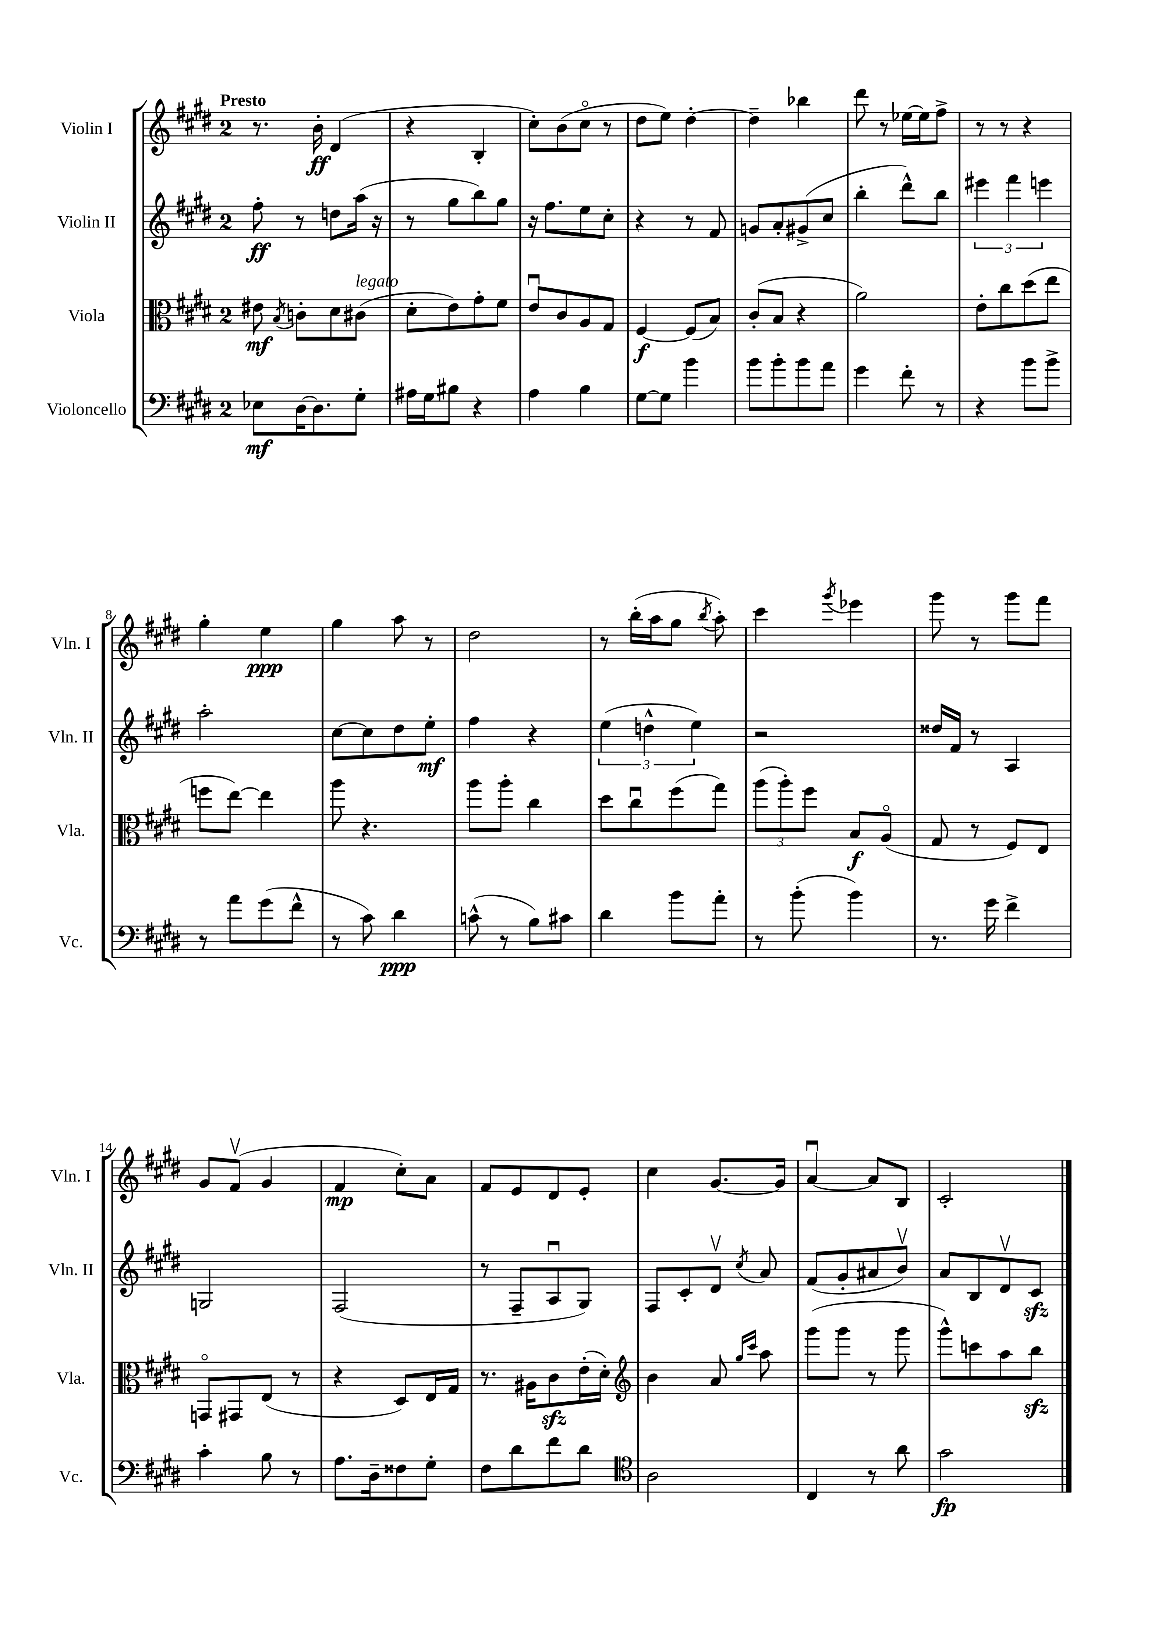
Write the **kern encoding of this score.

**kern	**dynam	**kern	**dynam	**kern	**dynam	**kern	**dynam
*part4	*part4	*part3	*part3	*part2	*part2	*part1	*part1
*staff4	*staff4	*staff3	*staff3	*staff2	*staff2	*staff1	*staff1
*I"Violoncello	*	*I"Viola	*	*I"Violin II	*	*I"Violin I	*
*I'Vc.	*	*I'Vla.	*	*I'Vln. II	*	*I'Vln. I	*
*clefF4	*	*clefC3	*	*clefG2	*	*clefG2	*
*k[f#c#g#d#]	*	*k[f#c#g#d#]	*	*k[f#c#g#d#]	*	*k[f#c#g#d#]	*
*M2/4	*	*M2/4	*	*M2/4	*	*M2/4	*
=1	=1	=1	=1	=1	=1	=1	=1
!	!	!	!	!	!	!LO:TX:a:B:t=Presto	!
8E-X\L	mf	8e#X\	mf	8ff#'\	ff	8.r	.
.	.	8qB/	.	.	.	.	.
[16D#\K	.	8cn'\L	.	8r	.	.	.
8.D#\]	.	.	.	.	.	16b'\	ff
.	.	8d#\	.	8ddn\L	.	(4d#/	.
!	!	!LO:TX:a:i:t=legato	!	!	!	!	!
8G#'\J	.	(8c#X\J	.	(16aa\Jk	.	.	.
.	.	.	.	16r	.	.	.
=2	=2	=2	=2	=2	=2	=2	=2
16A#X\LL	.	8d#'\L	.	8r	.	4r	.
16G#\J	.	.	.	.	.	.	.
8B#X\J	.	8e\)	.	8gg#\L	.	.	.
4r	.	8g#'\	.	8bb\)	.	4B'/	.
.	.	8f#\J	.	8gg#\J	.	.	.
=3	=3	=3	=3	=3	=3	=3	=3
4A\	.	8eu/L	.	16r	.	8cc#'\L)	.
.	.	.	.	8.ff#\L	.	.	.
.	.	8c#/	.	.	.	(8b\	.
4B\	.	8A/	.	8ee\	.	8cc#\J	.
.	.	8G#/J	.	8cc#'\J	.	8r	.
=4	=4	=4	=4	=4	=4	=4	=4
[8G#\L	.	[4F#/	f	4r	.	8dd#\L	.
8G#\J]	.	.	.	.	.	8ee\J)	.
4b\	.	(8F#/L]	.	8r	.	[4dd#'\	.
.	.	8B/J)	.	8f#/	.	.	.
=5	=5	=5	=5	=5	=5	=5	=5
8b\L	.	(8c#'/L	.	8gn/L	.	4dd#~\]	.
8b'\	.	8B/J	.	8a'/	.	.	.
8b\	.	4r	.	(8g#X^/	.	4bb-X\	.
8a\J	.	.	.	8cc#/J	.	.	.
=6	=6	=6	=6	=6	=6	=6	=6
4g#\	.	2a\)	.	4bb'\	.	8ddd#\	.
.	.	.	.	.	.	8r	.
8f#'\	.	.	.	8ddd#^^\L)	.	[16ee-X\LL	.
.	.	.	.	.	.	16ee-\J]	.
8r	.	.	.	8bb\J	.	8ff#^\J	.
=7	=7	=7	=7	=7	=7	=7	=7
4r	.	8e'\L	.	6eee#X\	.	8r	.
.	.	8cc#\	.	.	.	8r	.
.	.	.	.	6fff#\	.	.	.
8b\L	.	(8dd#\	.	.	.	4r	.
.	.	.	.	6eeen\	.	.	.
8b^\J	.	8ee\J	.	.	.	.	.
!!LO:LB:g=z
=8	=8	=8	=8	=8	=8	=8	=8
8r	.	8ffn\L	.	2aa'\	.	4gg#'\	.
8a\L	.	[8ee\J)	.	.	.	.	.
(8g#\	.	4ee\]	.	.	.	4ee\	ppp
8f#^^\J	.	.	.	.	.	.	.
=9	=9	=9	=9	=9	=9	=9	=9
8r	.	8aa\	.	[8cc#\L	.	4gg#\	.
8c#\)	.	4.r	.	8cc#\]	.	.	.
4d#\	ppp	.	.	8dd#\	.	8aa\	.
.	.	.	.	8ee'\J	mf	8r	.
=10	=10	=10	=10	=10	=10	=10	=10
(8cn^^\	.	8aa\L	.	4ff#\	.	2dd#\	.
8r	.	8aa'\J	.	.	.	.	.
8B\L)	.	4cc#\	.	4r	.	.	.
8c#X\J	.	.	.	.	.	.	.
=11	=11	=11	=11	=11	=11	=11	=11
4d#\	.	8dd#\L	.	(6ee\	.	8r	.
.	.	8cc#u\	.	.	.	(16bb'\LL	.
.	.	.	.	6ddn^^\	.	.	.
.	.	.	.	.	.	16aa\J	.
8b\L	.	(8ff#\	.	.	.	8gg#\J	.
.	.	.	.	6ee\)	.	.	.
.	.	.	.	.	.	8qbb/	.
8a'\J	.	8gg#\J)	.	.	.	8aa'\)	.
=12	=12	=12	=12	=12	=12	=12	=12
8r	.	(12aa\L	.	2r	.	4ccc#\	.
.	.	12aa'\)	.	.	.	.	.
(8b'\	.	.	.	.	.	.	.
.	.	12ff#\J	.	.	.	.	.
.	.	.	.	.	.	8qggg#/	.
4b\)	.	8B/L	f	.	.	4eee-X\	.
.	.	(8A/J	.	.	.	.	.
=13	=13	=13	=13	=13	=13	=13	=13
8.r	.	8G#/	.	16dd##X/LL	.	8ggg#\	.
.	.	.	.	16f#/JJ	.	.	.
.	.	8r	.	8r	.	8r	.
16g#\	.	.	.	.	.	.	.
4f#^\	.	8F#/L)	.	4A/	.	8ggg#\L	.
.	.	8E/J	.	.	.	8fff#\J	.
!!LO:LB:g=z
=14	=14	=14	=14	=14	=14	=14	=14
4c#'\	.	8GGn/L	.	2Gn/	.	8g#/L	.
.	.	8GG#X/	.	.	.	(8f#v/J	.
8B\	.	(8E/J	.	.	.	4g#/	.
8r	.	8r	.	.	.	.	.
=15	=15	=15	=15	=15	=15	=15	=15
8.A\L	.	4r	.	(2F#/	.	4f#/	mp
16D#~\k	.	.	.	.	.	.	.
8F##X\	.	8D#/L)	.	.	.	8cc#'\L)	.
8G#'\J	.	16E/L	.	.	.	8a\J	.
.	.	16G#/JJ	.	.	.	.	.
=16	=16	=16	=16	=16	=16	=16	=16
8F#\L	.	8.r	.	8r	.	8f#/L	.
8d#\	.	.	.	8F#~/L	.	8e/	.
.	.	16A#X\KL	.	.	.	.	.
8f#\	.	8c#zz\	.	8Au/	.	8d#/	.
8d#\J	.	(16e'\L	.	8G#/J)	.	8e'/J	.
.	.	16d#'\JJ)	.	.	.	.	.
=17	=17	=17	=17	=17	=17	=17	=17
*clefC4	*	*clefG2	*	*	*	*	*
2A\	.	4b\	.	8F#/L	.	4cc#\	.
.	.	.	.	8c#'/	.	.	.
.	.	8a/	.	8d#v/J	.	[8.g#/L	.
.	.	16qqgg#/LL	.	.	.	.	.
.	.	16qqccc#/JJ	.	8qcc#/	.	.	.
.	.	8aa\	.	8a/	.	.	.
.	.	.	.	.	.	16g#/Jk]	.
=18	=18	=18	=18	=18	=18	=18	=18
4C#/	.	(8ggg#\L	.	(8f#/L	.	[4au/	.
.	.	8ggg#\J	.	8g#'/	.	.	.
8r	.	8r	.	8a#X/	.	8a/L]	.
8a\	.	8ggg#\	.	8bv/J)	.	8B/J	.
=19	=19	=19	=19	=19	=19	=19	=19
2g#\	fp	8ggg#^^\L)	.	8a/L	.	2c#'/	.
.	.	8cccn\	.	8B/	.	.	.
.	.	8aa\	.	8d#v/	.	.	.
.	.	8bbzz\J	.	8c#zz/J	.	.	.
==	==	==	==	==	==	==	==
*-	*-	*-	*-	*-	*-	*-	*-
